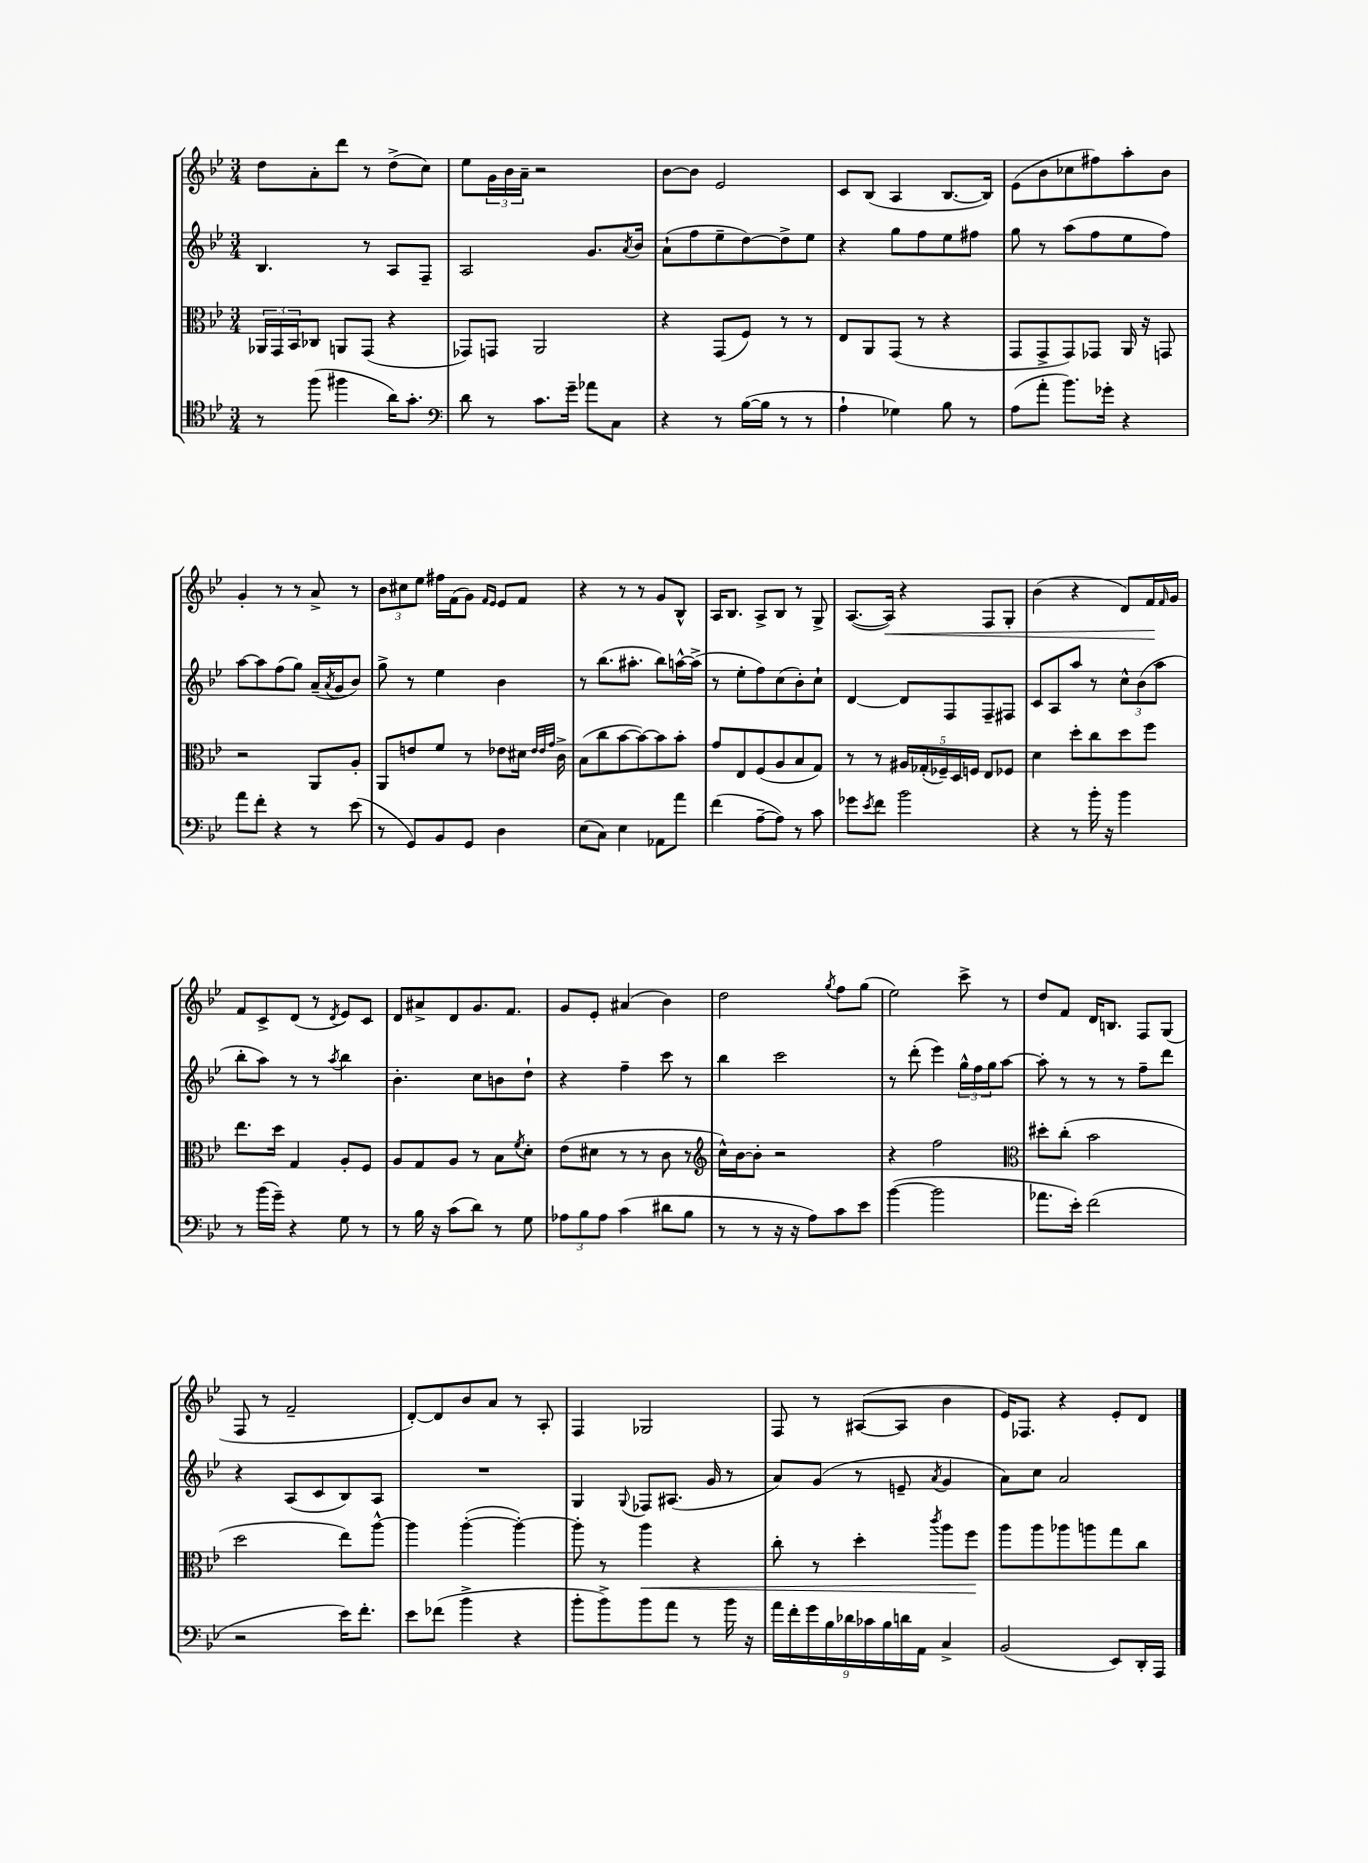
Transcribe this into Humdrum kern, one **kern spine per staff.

**kern	**kern	**dynam	**kern	**kern	**dynam
*part4	*part3	*part3	*part2	*part1	*part1
*staff4	*staff3	*staff3	*staff2	*staff1	*staff1
*clefC4	*clefC3	*	*clefG2	*clefG2	*
*k[b-e-]	*k[b-e-]	*	*k[b-e-]	*k[b-e-]	*
*M3/4	*M3/4	*	*M3/4	*M3/4	*
=15	=15	=15	=15	=15	=15
8r	24AA-X/LL	.	4.B-/	8dd\L	.
.	24GG/	.	.	.	.
.	24BB-/J	.	.	.	.
(8ff\	8C-X/J	.	.	8a'\	.
4ff#X\	8AAn/L	.	.	8ddd\J	.
.	(8GG/J	.	8r	8r	.
16a\KL)	4r	.	8A/L	(8dd^\L	.
8.g'\J	.	.	.	.	.
.	.	.	8F~/J	8cc\J)	.
=16	=16	=16	=16	=16	=16
*clefF4	*	*	*	*	*
8d\	8GG-X/L)	.	2A/	8ee-\L	.
8r	8GGn/J	.	.	24g\L	.
.	.	.	.	24b-\	.
.	.	.	.	24a~\JJ	.
8.c\L	2AA/	.	.	2r	.
16g~\Jk	.	.	.	.	.
8a-X\L	.	.	8.g/L	.	.
8C\J	.	.	.	.	.
.	.	.	8qa/	.	.
.	.	.	16b-/Jk	.	.
=17	=17	=17	=17	=17	=17
4r	4r	.	(8a`\L	[8b-\L	.
.	.	.	8ff\	8b-\J]	.
8r	(8GG/L	.	8ee-~\	2e-/	.
([16B-\LL	8F/J)	.	[8dd\)	.	.
16B-\JJ]	.	.	.	.	.
8r	8r	.	8dd^\]	.	.
8r	8r	.	8ee-\J	.	.
=18	=18	=18	=18	=18	=18
4A`\	8E-/L	.	4r	8c/L	.
.	8AA/	.	.	(8B-/J	.
4G-X\)	(8GG/J	.	8gg\L	4A/	.
.	8r	.	8ff\	.	.
8B-\	4r	.	8ee-\	[8.B-/L	.
8r	.	.	8ff#X\J	.	.
.	.	.	.	16B-/Jk])	.
=19	=19	=19	=19	=19	=19
(8A\L	8GG/L	.	8gg\	(8e-\L	.
8a'\J	8GG^/	.	8r	8b-\	.
8.b-\L)	8GG/)	.	(8aa\L	8cc-X\	.
.	8GG-X/J	.	8ff\	8ff#X\)	.
16g-X'\Jk	.	.	.	.	.
4r	16AA/	.	8ee-\	8aa'\	.
.	16r	.	.	.	.
.	8GGn/	.	8ff\J)	8b-\J	.
!!LO:LB:g=z
=20	=20	=20	=20	=20	=20
8a\L	2r	.	[8aa\L	4g'/	.
8f'\J	.	.	8aa\]	.	.
4r	.	.	(8ff\	8r	.
.	.	.	8gg\J)	8r	.
8r	8AA/L	.	(16a~/LL	8a^/	.
.	.	.	8qa/	.	.
.	.	.	16g/J	.	.
(8e-\	8A'/J	.	8b-/J)	8r	.
=21	=21	=21	=21	=21	=21
8r	8AA/L	.	8gg^\	12b-\L	.
.	.	.	.	12cc#X\	.
8GG/L)	8en/	.	8r	.	.
.	.	.	.	12ee-\J	.
8BB-/	8f/J	.	4ee-\	16ff#X\LL	.
.	.	.	.	(16f\J	.
8GG/J	8r	.	.	8g\J)	.
.	.	.	.	16qqf/LL	.
.	.	.	.	16qqe-/JJ	.
4D\	8e-X\L	.	4b-\	8e-/L	.
.	16d#X\Jk	.	.	8f/J	.
.	32qqe-/LLL	.	.	.	.
.	32qqe-/	.	.	.	.
.	32qqg/JJJ	.	.	.	.
.	16c^\	.	.	.	.
=22	=22	=22	=22	=22	=22
(8E-\L	(8B-\L	.	8r	4r	.
8C\J)	8cc\	.	(8.bb-\L	.	.
4E-\	[8b-\	.	.	8r	.
.	.	.	8.aa#X'\J	.	.
.	8b-\_)	.	.	8r	.
8AA-X\L	8b-\]	.	8bb-\L)	8g/L	.
8a\J	8b-'\J	.	[16aan^^\L	8B-^^/J	.
.	.	.	(16aa^\JJ]	.	.
=23	=23	=23	=23	=23	=23
(4f\	8g/L	.	8r	16A/KL	.
.	.	.	.	8.B-/J	.
.	8E-/	.	8ee-'\L	.	.
[8A~\L	(8F/	.	8ff\)	8A^/L	.
8A\J])	8A/	.	(8cc\	8B-/J	.
8r	8B-/	.	8b-'\)	8r	.
8c\	8G/J)	.	8cc`\J	8G^/	.
=24	=24	=24	=24	=24	=24
8g-X\L	8r	.	[4d/	([8.A/L	.
8qe-/	.	.	.	.	.
8f\J	8r	.	.	.	.
!	!	!	!	!	!LO:HP:b
.	.	.	.	16A/Jk])	<
2b-\	20A#X/LL	.	8d/L]	4r	.
.	(20G-X'/	.	.	.	.
.	20F-X~/)	.	.	.	.
.	.	.	8F/	.	.
.	20D/	.	.	.	.
.	20Fn/JJ	.	.	.	.
.	8E-/L	.	8F~/	8F/L	.
.	8F-X/J	.	8F#X/J	8G'/J	.
=25	=25	=25	=25	=25	=25
4r	4d\	.	8c/L	(4b-\	.
.	.	.	8A/	.	.
8r	8dd'\L	.	8aa/J	4r	.
16b-'\	8cc\	.	8r	.	.
16r	.	.	.	.	.
4b-\	8dd\	.	12cc^^\L	8d/L)	.
.	.	.	(12b-\	.	.
.	8ff\J	.	.	16f/L	.
.	.	.	12aa\J	.	.
.	.	.	.	16qqf/	.
.	.	.	.	16g/JJ	[
!!LO:LB:g=z
=26	=26	=26	=26	=26	=26
8r	8.ee-\L	.	8bb-'\L	8f/L	.
(16b-\LL	.	.	8aa\J)	8c^/	.
16g~\JJ)	16dd\Jk	.	.	.	.
4r	4G/	.	8r	(8d/J	.
.	.	.	8r	8r	.
.	.	.	8qaa/	8qd/	.
8G\	8A'/L	.	4bb-\	8e-/L)	.
8r	8F/J	.	.	8c/J	.
=27	=27	=27	=27	=27	=27
8r	8A/L	.	4.b-'\	8d/L	.
16B-\	8G/	.	.	8a#X^/	.
16r	.	.	.	.	.
(8c\L	8A/J	.	.	8d/	.
8d\J)	8r	.	8cc\L	8.g/	.
8r	8B-\L	.	8bn\	.	.
.	.	.	.	8.f/J	.
.	8qf/	.	.	.	.
8G\	8d'\J	.	8dd`\J	.	.
=28	=28	=28	=28	=28	=28
12A-X\L	(8e-\L	.	4r	8g/L	.
12B-\	.	.	.	.	.
.	8d#X\J	.	.	8e-'/J	.
12A-\J	.	.	.	.	.
(4c\	8r	.	4ff~\	(4a#X/	.
.	8r	.	.	.	.
8d#X\L	8c\	.	8ccc\	4b-\)	.
8B-\J	8r	.	8r	.	.
=29	=29	=29	=29	=29	=29
*	*clefG2	*	*	*	*
8r	16cc^^\LL)	.	4bb-\	2dd\	.
.	[16b-\J	.	.	.	.
8r	8b-'\J]	.	.	.	.
16r	2r	.	2ccc\	.	.
16r	.	.	.	.	.
8A\L)	.	.	.	.	.
.	.	.	.	8qgg/	.
8c\	.	.	.	8ff\L	.
8e-\J	.	.	.	(8gg\J	.
=30	=30	=30	=30	=30	=30
([4b-\	4r	.	8r	2ee-\)	.
.	.	.	(8ddd'\	.	.
2b-\]	2ff\	.	4eee-\)	.	.
.	.	.	24gg^^\LL	8ccc^\	.
.	.	.	24ff\	.	.
.	.	.	24gg\J	.	.
.	.	.	[8aa\J	8r	.
=31	=31	=31	=31	=31	=31
*	*clefC3	*	*	*	*
8.a-X\L	8dd#X'\L	.	8aa'\]	8dd/L	.
.	(8cc'\J	.	8r	8f/J	.
16e-'\Jk)	.	.	.	.	.
(2f\	2b-\	.	8r	16d/KL	.
.	.	.	.	8.Bn/J	.
.	.	.	8r	.	.
.	.	.	8ff~\L	8F/L	.
.	.	.	8ddd\J	(8G/J	.
!!LO:LB:g=z
=32	=32	=32	=32	=32	=32
2r	2dd\	.	4r	8F/	.
.	.	.	.	8r	.
.	.	.	(8A/L	2f~/	.
.	.	.	8c/	.	.
16e-\KL)	8ee-\L)	.	8B-/)	.	.
8.f'\J	.	.	.	.	.
.	[8aa^^\J	.	8A/J	.	.
=33	=33	=33	=33	=33	=33
8e-\L	4aa\]	.	2.r	[8d'/L)	.
(8f-X\J	.	.	.	8d/]	.
4b-^\	([4aa'\	.	.	8b-/	.
.	.	.	.	8a/J	.
4r	4aa'\_)	.	.	8r	.
.	.	.	.	8A'/	.
=34	=34	=34	=34	=34	=34
8b-'\L	8aa'\]	.	4G/	4F/	.
8b-^\)	8r	.	.	.	.
.	.	.	8qqG/	.	.
!	!	!LO:HP:b	!	!	!
8b-\	4aa\	<	8F-X/L	2G-X/	.
8a\J	.	.	(8.A#X/J	.	.
8r	4r	.	.	.	.
.	.	.	16g/	.	.
16b-\	.	.	8r	.	.
16r	.	.	.	.	.
=35	=35	=35	=35	=35	=35
18a\LL	8cc'\	.	8a/L)	8F/	.
18f'\	.	.	.	.	.
18g\	.	.	.	.	.
.	8r	.	(8g/J	8r	.
18B-\	.	.	.	.	.
18d-X\	.	.	.	.	.
.	4dd'\	.	8r	([8A#X/L	.
18c-X\	.	.	.	.	.
18B-\	.	.	.	.	.
.	.	.	8en~/	8A#/J]	.
18dn\	.	.	.	.	.
18AA\JJ	.	.	.	.	.
.	8qccc/	.	8qa/	.	.
4C^/	8aa\L	.	4g/	4b-\	.
.	8ff\J	.	.	.	.
.	.	[	.	.	.
=36	=36	=36	=36	=36	=36
(2BB-/	8aa\L	.	8a\L)	16e-/KL)	.
.	.	.	.	8.F-X/J	.
.	8aa\	.	8cc\J	.	.
.	8aa-X\	.	2a/	4r	.
.	8aan\	.	.	.	.
8EE-/L)	8gg\	.	.	8e-'/L	.
16DD'/L	8cc\J	.	.	8d/J	.
16AAA/JJ	.	.	.	.	.
==	==	==	==	==	==
*-	*-	*-	*-	*-	*-
